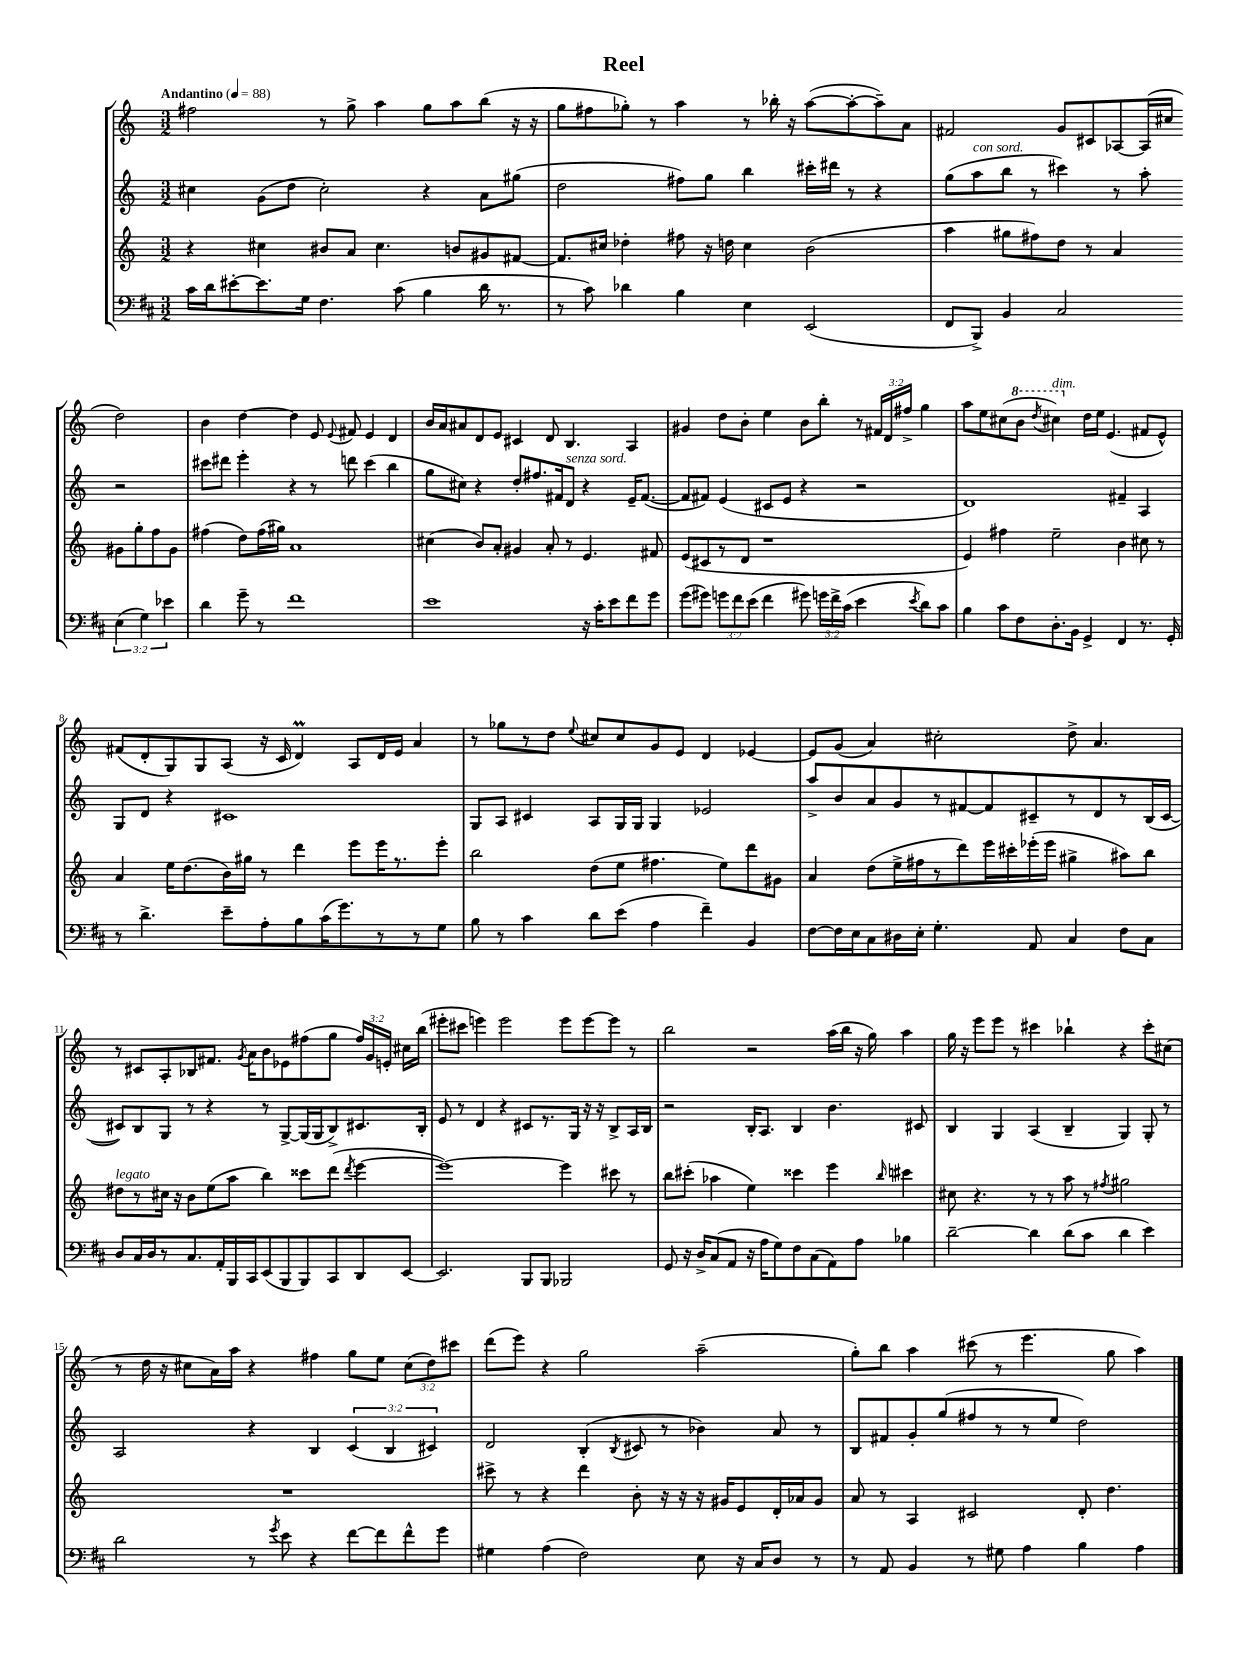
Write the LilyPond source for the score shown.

\header { title = "Reel" }
<<
\new StaffGroup <<
\new Staff = "s0" {
    \clef treble \key c \major \numericTimeSignature \time 3/2 \override Staff.TupletNumber.text = #tuplet-number::calc-fraction-text \tempo "Andantino" 4 = 88
    \autoBeamOff fis''2 r8 g''8-> a''4 g''8[ a''8 b''8]( r16 r16 |
    g''8[ fis''8 ges''8]-.) r8 a''4 r8 bes''16-. r16 a''8[~( a''8~-. a''8--) a'8] |
    fis'2 g'8[ cis'8 aes8~ aes16( cis''16] d''2) |
    b'4 d''4~ d''4 e'8 \appoggiatura { e'8 } fis'8 e'4 d'4 |
    b'16[ a'16 ais'8 d'8 e'8] cis'4 d'8 b4. a4 |
    gis'4 d''8[ b'8]-. e''4 b'8[ b''8]-. r8 \tuplet 3/2 { fis'16[ d'16 fis''16]-> } g''4 |
    a''8[ e''8 cis''8( \ottava #1 b''8] \acciaccatura { d'''8 } cis'''4^\markup { \italic "dim." }) \ottava #0 d''16[ e''16] e'4.( fis'8[ e'8]-^) |
    fis'8[( d'8-. g8) g8 a8]( r16 c'16 d'4\prall) a8[ d'16 e'16] a'4 |
    r8 ges''8[ r8 d''8] \appoggiatura { e''8 } cis''8[ cis''8 g'8 e'8] d'4 ees'4~ |
    ees'8[ g'8]( a'4) cis''2-. d''8-> a'4. |
    r8 cis'8[ a8-. bes8 fis'8.] \acciaccatura { g'8 } a'16[ b'8 ees'8 fis''8( g''8] \tuplet 3/2 { fis''16[) g'16 e'16]-. } cis''16[ b''16]( |
    eis'''8[-. cis'''8] e'''4) e'''2 e'''8[ e'''8~ e'''8] r8 |
    b''2 r2 a''16[( b''16] r16 g''16) a''4 |
    g''16 r16 e'''8[ e'''8] r8 cis'''4 bes''4-! r4 cis'''8[-. cis''8]( |
    r8 d''16 r16 cis''8[ a'16) a''16] r4 fis''4 g''8[ e''8] \tuplet 3/2 { cis''8[( d''8) cis'''8] } |
    d'''8[( e'''8]) r4 g''2 a''2--( |
    g''8[-.) b''8] a''4 cis'''8( r8 e'''4. g''8 a''4) \bar "|." |
}
\new Staff = "s1" {
    \clef treble \key c \major \numericTimeSignature \time 3/2 \override Staff.TupletNumber.text = #tuplet-number::calc-fraction-text
    \autoBeamOff cis''4 g'8[( d''8] cis''2-.) r4 a'8[ gis''8]( |
    d''2 fis''8[) g''8] b''4 cis'''16[-. dis'''16] r8 r4 |
    g''8[( a''8^\markup { \italic "con sord." } b''8] r8 cis'''4) r8 a''8-. r2 |
    cis'''8[ dis'''8] e'''4-. r4 r8 d'''8 cis'''4( b''4 |
    g''8[ cis''8]) r4 d''8[-. fis''8. fis'16 d'8]^\markup { \italic "senza sord." } r4 e'16[-- fis'8.]~( |
    fis'8[ fis'8]) e'4( cis'8[ e'8] r4 r2 |
    d'1) fis'4-- a4 |
    g8[ d'8] r4 cis'1 |
    g8[ a8] cis'4 a8[ g16 g16] g4 ees'2 |
    a''8[-> b'8 a'8 g'8 r8 fis'8~ fis'8 cis'8-- r8 d'8 r8 b16( cis'16]~ |
    cis'8[) b8 g8] r8 r4 r8 g8[~-> g16( g16 b8->) cis'8. b16]-. |
    e'8 r8 d'4 r4 cis'8[ r8. g16] r16 r16 b8[-> a16 b16] |
    r2 b16[-. a8.] b4 b'4. cis'8 |
    b4 g4 a4( b4-- g4) g8-. r8 |
    a2 r4 b4 \tuplet 3/2 { c'4( b4 cis'4) } |
    d'2 b4-.( \acciaccatura { b8 } cis'8 r8 bes'4) a'8 r8 |
    b8[ fis'8 g'8-. g''8( fis''8 r8 r8 e''8] d''2) \bar "|." |
}
\new Staff = "s2" {
    \clef treble \key c \major \numericTimeSignature \time 3/2
    \autoBeamOff r4 cis''4 bis'8[ a'8] cis''4. b'8[ gis'8 fis'8]~ |
    fis'8.[ cis''16] des''4-. fis''8 r16 d''16 cis''4 b'2( |
    a''4 gis''8[ fis''8) d''8] r8 a'4 gis'8[ gis''8-. fis''8 gis'8] |
    fis''4( d''8[) fis''16( gis''16]) a'1 |
    cis''4( b'8[) a'8]-. gis'4 a'8-. r8 e'4. fis'8 |
    e'8[( cis'8 r8 d'8] r1 |
    e'4) fis''4 e''2-- b'4 cis''8 r8 |
    a'4 e''16[ d''8.( b'16) gis''16] r8 d'''4 e'''8[ e'''16 r8. e'''8]-. |
    b''2 d''8[( e''8] fis''4. e''8[) d'''8 gis'8] |
    a'4 d''8[( e''16-> fis''16 r8 d'''8) e'''16 cis'''16-. ees'''16-.( ees'''16] gis''4-> ais''8[) b''8] |
    dis''8[^\markup { \italic "legato" } r8 cis''16] r16 b'8[ e''8( a''8] b''4) cisis'''8[ d'''8]( \acciaccatura { d'''8 } e'''4~ |
    e'''1~) e'''4 cis'''8 r8 |
    b''8[ cis'''8]-.( aes''4 e''4) cisis'''4 e'''4 \grace { b''16 } cis'''4 |
    cis''8 r4. r8 r8 a''8 r8 \acciaccatura { fis''8 } gis''2 |
    R1. |
    cis'''8-> r8 r4 d'''4 b'8-. r16 r16 r16 gis'16[ e'8 d'16-. aes'16 gis'8] |
    a'8 r8 a4 cis'2 d'8-. d''4. \bar "|." |
}
\new Staff = "s3" {
    \clef bass \key d \major \numericTimeSignature \time 3/2 \override Staff.TupletNumber.text = #tuplet-number::calc-fraction-text
    \autoBeamOff cis'16[ d'16 eis'8~-. eis'8. g16] fis4. cis'8( b4 d'16 r8. |
    r8 cis'8) des'4 b4 e4 e,2( |
    fis,8[ b,,8]->) b,4 cis2 \tuplet 3/2 { e4( g4) ees'4 } |
    d'4 g'8-- r8 fis'1 |
    e'1 r16 cis'16[-. e'8 fis'8 g'8] |
    g'8[( gis'8]) \tuplet 3/2 { g'8[ fis'8 e'8]( } fis'4 gis'8) \tuplet 3/2 { g'16[ fis'16-> cis'16]( } e'4 \acciaccatura { e'8 } d'8[) cis'8] |
    b4 cis'8[ fis8 d8.-. b,16] g,4-> fis,4 r8. g,16-. |
    r8 d'4.-> e'8[-- a8-. b8 cis'16( g'8.) r8 r8 g8] |
    b8 r8 cis'4 d'8[ e'8]( a4 fis'4--) b,4 |
    fis8[~ fis16 e16 cis8 dis16 e16]-. g4.-. a,8 cis4 fis8[ cis8] |
    d8[ cis16 d16 r8 cis8. a,16-. b,,16 cis,16 e,8( b,,8 b,,8) cis,8 d,8 e,8]~ |
    e,2. b,,8[ b,,8] bes,,2 |
    g,8 r16 d16[-> cis8( a,8] r16 a16[ g8) fis8 cis8( a,8) a8] bes4 |
    d'2~-- d'4 d'8[( cis'8] d'4 e'4) |
    d'2 r8 \acciaccatura { g'8 } e'8 r4 fis'8[~ fis'8 fis'8-^ g'8] |
    gis4 a4( fis2) e8 r16 cis16[ d8] r8 |
    r8 a,8 b,4 r8 gis8 a4 b4 a4 \bar "|." |
}
>>
>>
